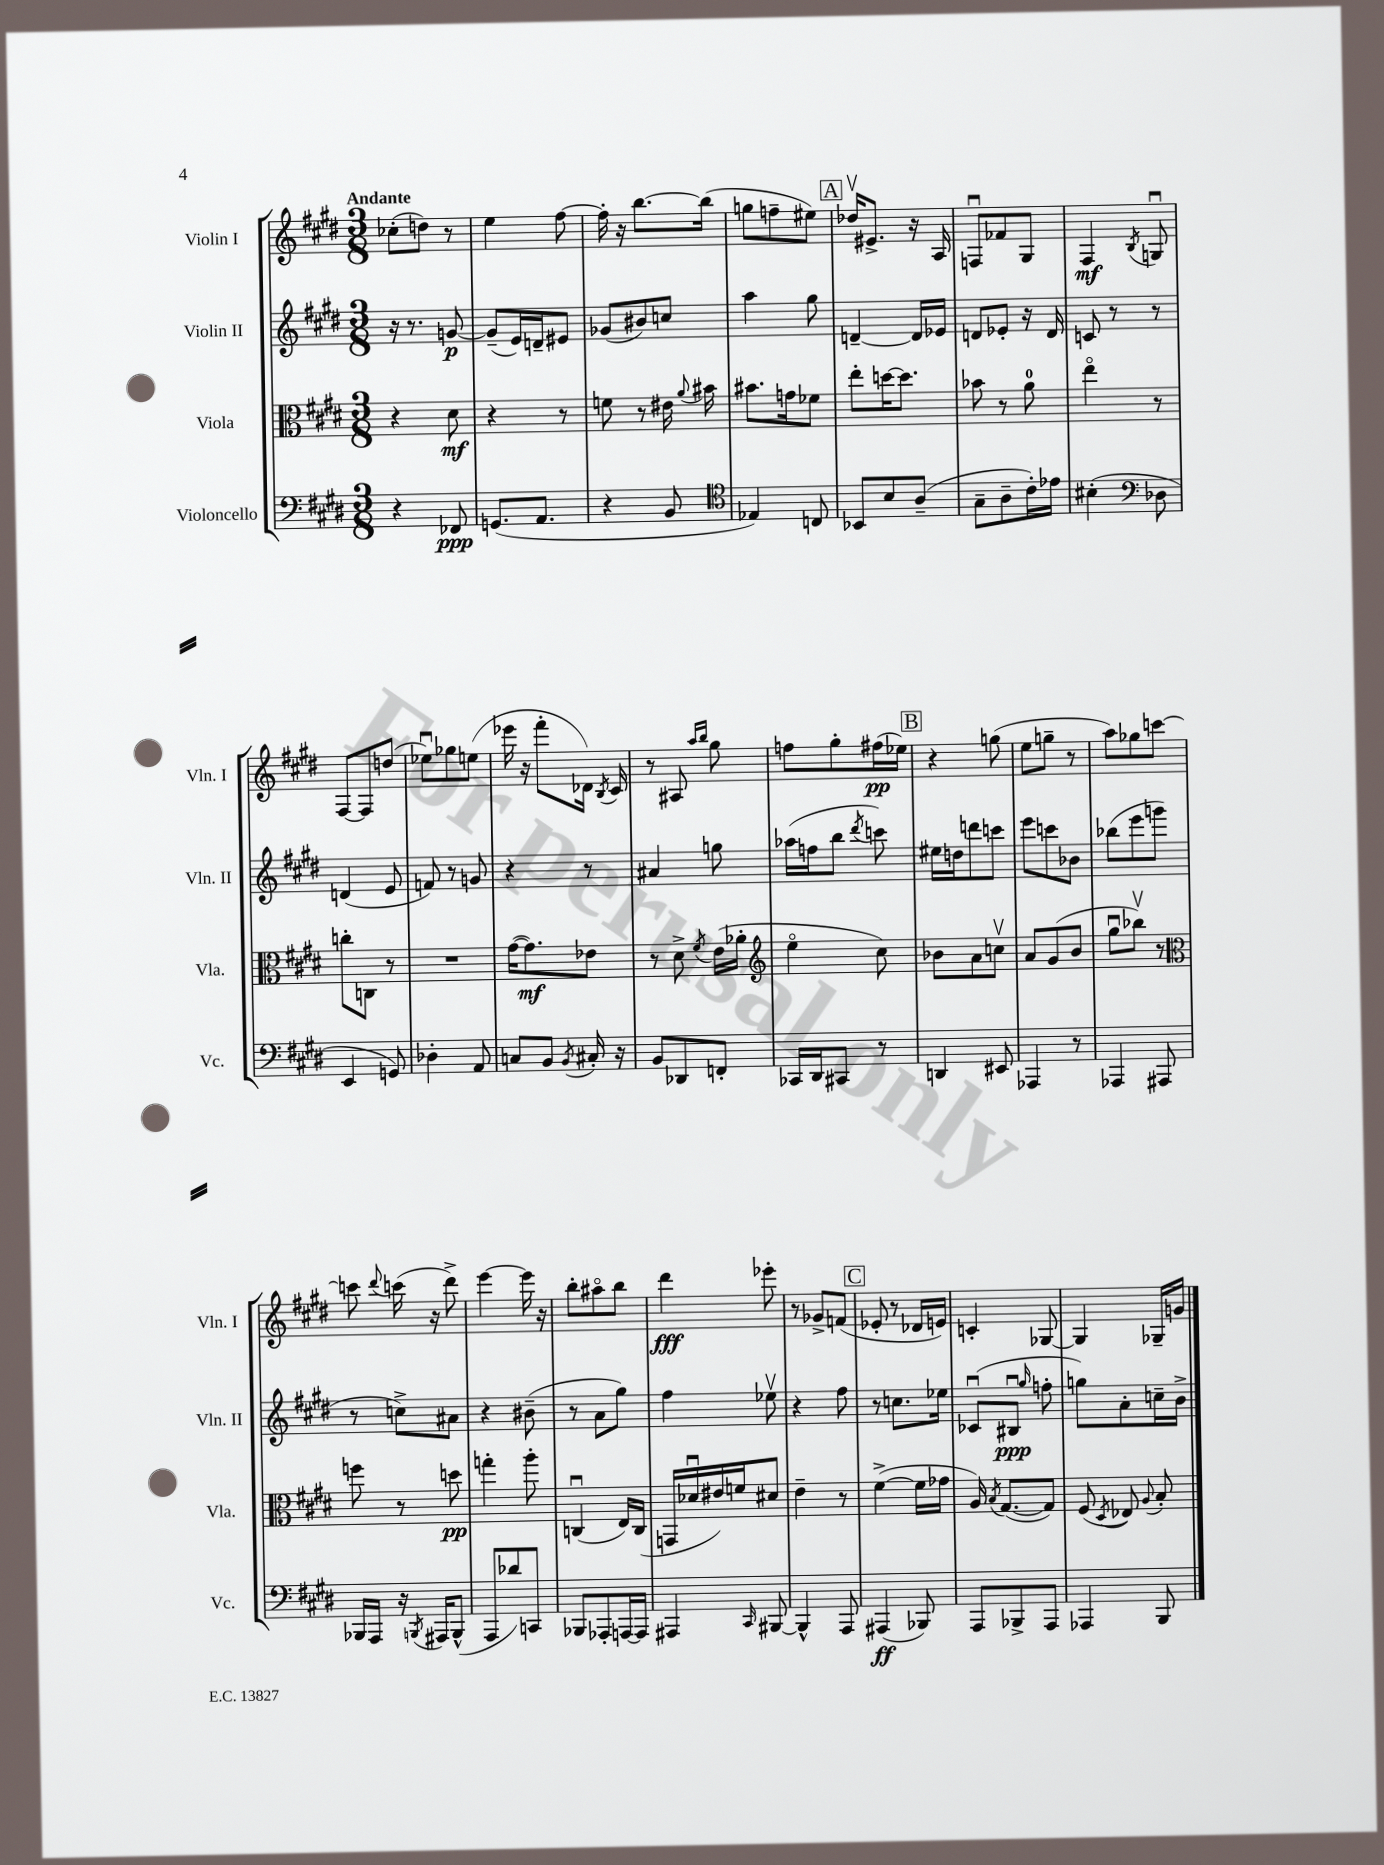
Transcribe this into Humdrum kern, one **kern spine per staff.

**kern	**kern	**kern	**kern
*staff4	*staff3	*staff2	*staff1
*clefF4	*clefC3	*clefG2	*clefG2
*k[f#c#g#d#]	*k[f#c#g#d#]	*k[f#c#g#d#]	*k[f#c#g#d#]
*M3/8	*M3/8	*M3/8	*M3/8
4r	4r	16r	(8cc-'
.	.	8.r	.
.	.	.	8dd)
8FF-	8d#	[8g	8r
=	=	=	=
(8.GG	4r	(8g~]	4ee
.	.	16e)	.
8.AA	.	16d~	.
.	8r	8e#	[8ff#
=	=	=	=
4r	8f	(8g-	16ff#']
.	.	.	16r
.	8r	8b#)	[8.bb
8BB	16e#	8cc	.
.	8qqa	.	.
.	16b#	.	(16bb]
=	=	=	=
*clefC4	*	*	*
4E-)	8.b#	4aa	8gg
.	.	.	8ff~
.	16g	.	.
8C	8f-	8gg#	8ee#)
=	=	=	=
8BB-	8ee'	[4d~	16dd-v
.	.	.	8.e#^
8B	[16dd	.	.
.	8.dd]	.	.
(8A~	.	16d]	16r
.	.	16e-	16A
=	=	=	=
8G#~	8b-	8d	8Fu
8A~	8r	8e-'	8f-
16c#')	8a	16r	8G#
16e-	.	16d	.
=	=	=	=
(4B#'	4eeo	8c	4F#
.	.	8r	.
*clefF4	*	*	*
.	.	.	8qB
8D-	8r	8r	8Gu
=	=	=	=
4EE	8cc'	(4d	[8F#
.	8C	.	8F#]
8GG)	8r	8e	(8dd
=	=	=	=
4D-'	4.r	8f)	8ee-u)
.	.	8r	8gg-
8AA	.	8g	(8ee
=	=	=	=
8C	([16g#	4r	16eee-
.	8.g#])	.	16r
8BB	.	.	8fff#'
8qBB	.	.	.
16C#'	8e-	8r	16d-)
.	.	.	8qB
16r	.	.	16c#
=	=	=	=
8BB	8r	4a#	8r
8DD-	8d#^	.	8A#
.	.	.	16qqaa
.	8qf#	.	16qqbb
8FF'	(16e	8gg	8gg#
.	16a-'	.	.
=	=	=	=
*	*clefG2	*	*
16CC-	4eeo	(16aa-	8ff
16DD#	.	16ff	.
8CC#	.	8bb	8gg#'
.	.	8qddd#	.
8r	8cc#)	8ccc)	(16ff#
.	.	.	16ee-)
=	=	=	=
4DD	8b-	16ee#	4r
.	.	16dd	.
.	8a	8ddd	.
8EE#	8ccv	8ccc	(8gg
=	=	=	=
4AAA-	8a	8eee	8ee
.	(8g#	8ccc	8gg~
8r	8b	8b-	8r
=	=	=	=
4AAA-	8gg#u	(8bb-	8aa)
.	8bb-v)	8eee	8gg-
8AAA#	8r	8ggg	[8ccc
=	=	=	=
*	*clefC3	*	*
16BBB-	8ff	8r	8ccc]
16AAA	.	.	.
.	.	.	8qqddd#
16r	8r	8cc^)	(16ccc
8qBBB	.	.	.
16AAA#	.	.	16r
(8BBB^^	8dd	8a#	8ddd#^)
=	=	=	=
8AAA	4gg'	4r	[4eee
8d-)	.	.	.
8CC	8aa'	(8b#~	16eee]
.	.	.	16r
=	=	=	=
8BBB-	(4Cu	8r	8bb'
8AAA-'	.	8a	8aa#o
[16AAA	16E)	8gg#)	8bb
16AAA]	(16C	.	.
=	=	=	=
4AAA#	16GG	4ff#	4ddd#
.	16d-u	.	.
.	16e#)	.	.
.	16f	.	.
16qqCC#	.	.	.
[8BBB#	8d#	8ee-v	8eee-'
=	=	=	=
4BBB#^^]	4e~	4r	8r
.	.	.	8g-^
8AAA	8r	8ff#	(8f
=	=	=	=
(4AAA#	([4f#^	8r	8e-'
.	.	8.cc	8r
8BBB-)	16f#]	.	16d-
.	16g-	16ee-	16e)
=	=	=	=
8AAA	16A)	(8c-u	4c'
.	8qB	.	.
.	([8.G#	.	.
8BBB-^	.	8B#u	.
.	.	16qqgg#	.
8AAA	8G#])	8ff'	[8G-
=	=	=	=
4AAA-	(8F#	8gg)	4G-]
.	8qD#	.	.
.	8E-)	8a'	.
.	8qqA	.	.
8BBB	8B'	16cc~	16G-~
.	.	16b^	16g
==	==	==	==
*-	*-	*-	*-
